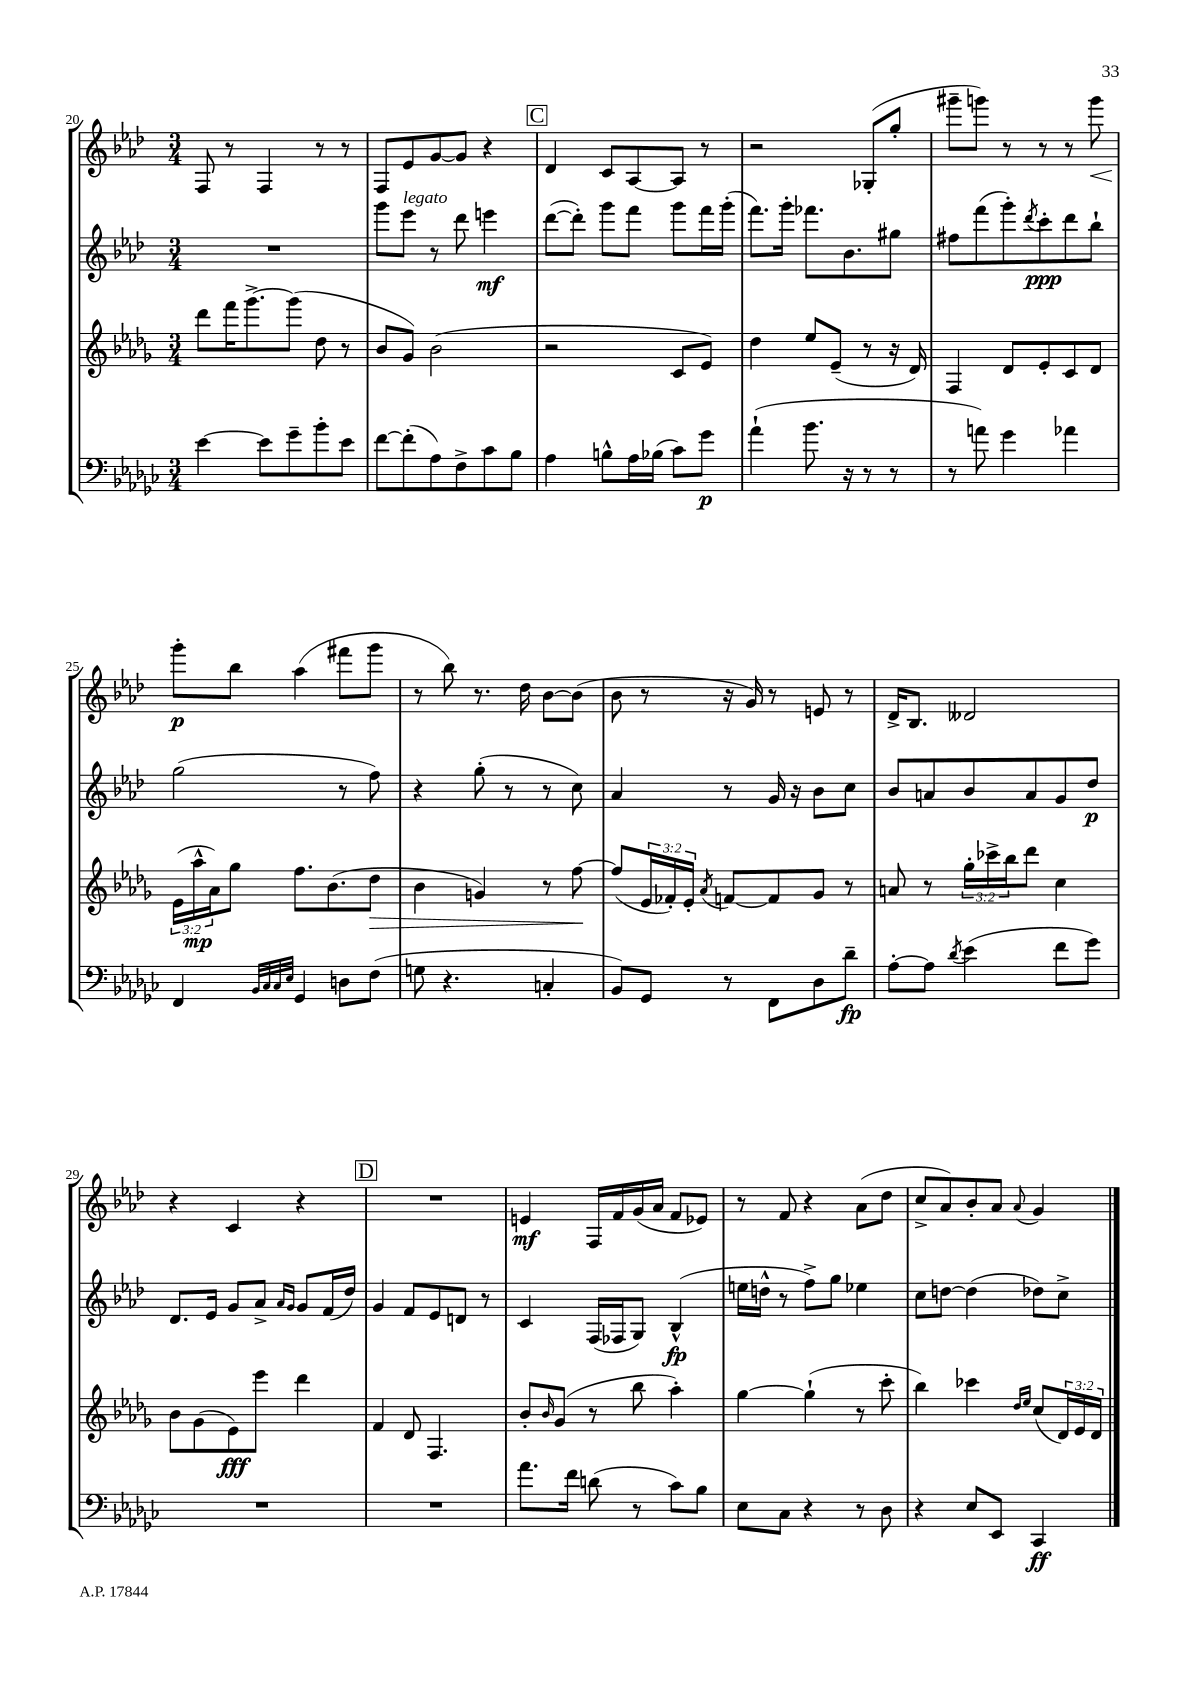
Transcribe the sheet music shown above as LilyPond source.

<<
\new StaffGroup <<
\new Staff = "s0" {
    \clef treble \key aes \major \numericTimeSignature \time 3/4
    f8 r8 f4 r8 r8 |
    f8 ees'8 g'8~ g'8 r4 |
    \mark \markup { \box "C" } des'4 c'8 aes8~ aes8 r8 |
    r2 ges8-.( g''8-. |
    gis'''8-- g'''8) r8 r8 r8 g'''8\< |
    g'''8-.\p\! bes''8 aes''4( fis'''8 g'''8 |
    r8 bes''8) r8. des''16 bes'8~ bes'8( |
    bes'8 r8 r16 g'16) r8 e'8 r8 |
    des'16-> bes8. deses'2 |
    r4 c'4 r4 |
    \mark \markup { \box "D" } R2. |
    e'4\mf f16 f'16 g'16( aes'16 f'8 ees'8) |
    r8 f'8 r4 aes'8( des''8 |
    c''8-> aes'8) bes'8-. aes'8 \appoggiatura { aes'8 } g'4 \bar "|." |
}
\new Staff = "s1" {
    \clef treble \key aes \major \numericTimeSignature \time 3/4
    R2. |
    g'''8 ees'''8^\markup { \italic "legato" } r8 des'''8 e'''4\mf |
    \mark \markup { \box "C" } des'''8~( des'''8-.) g'''8 f'''8 g'''8 f'''16 g'''16-.( |
    f'''8.) g'''16-. fes'''8. bes'8. gis''8 |
    fis''8 f'''8( g'''8-.) \acciaccatura { des'''8 } c'''8-.\ppp des'''8 bes''8-! |
    g''2( r8 f''8) |
    r4 g''8-.( r8 r8 c''8) |
    aes'4 r8 g'16 r16 bes'8 c''8 |
    bes'8 a'8 bes'8 a'8 g'8 des''8\p |
    des'8. ees'16 g'8 aes'8-> \grace { aes'16 g'16 } g'8 f'16( des''16) |
    \mark \markup { \box "D" } g'4 f'8 ees'8 d'8 r8 |
    c'4 f16( fes16 g8) bes4-^\fp( |
    e''16 d''16-^ r8 f''8->) g''8 ees''4 |
    c''8 d''8~ d''4( des''8) c''8-> \bar "|." |
}
\new Staff = "s2" {
    \clef treble \key des \major \numericTimeSignature \time 3/4 \override Staff.TupletNumber.text = #tuplet-number::calc-fraction-text
    des'''8 f'''16 ges'''8.~-> ges'''8( des''8 r8 |
    bes'8 ges'8) bes'2( |
    \mark \markup { \box "C" } r2 c'8 ees'8) |
    des''4 ees''8 ees'8--( r8 r16 des'16) |
    f4 des'8 ees'8-. c'8 des'8 |
    \tuplet 3/2 { ees'16( aes''16-^\mp aes'16) } ges''8 f''8. bes'8.( des''8\> |
    bes'4 g'4) r8 f''8~\! |
    f''8( \tuplet 3/2 { ees'16 fes'16-.) ees'16-. } \acciaccatura { aes'8 } f'8~ f'8 ges'8 r8 |
    a'8 r8 \tuplet 3/2 { ges''16-. ces'''16-> bes''16 } des'''8 c''4 |
    bes'8 ges'8( ees'8\fff) ees'''8 des'''4 |
    \mark \markup { \box "D" } f'4 des'8 f4. |
    bes'8-. \grace { bes'16 } ges'8( r8 bes''8 aes''4-.) |
    ges''4~ ges''4-!( r8 c'''8-. |
    bes''4) ces'''4 \grace { des''16 ees''16 } c''8( \tuplet 3/2 { des'16) ees'16 des'16 } \bar "|." |
}
\new Staff = "s3" {
    \clef bass \key ges \major \numericTimeSignature \time 3/4
    ees'4~ ees'8 ges'8-- bes'8-. ees'8 |
    f'8~ f'8-.( aes8) f8-> ces'8 bes8 |
    \mark \markup { \box "C" } aes4 b8-^ aes16 bes16( ces'8) ges'8\p |
    aes'4-!( bes'8. r16 r8 r8 |
    r8 a'8) ges'4 aes'4 |
    f,4 \grace { bes,32 ces32 ces32 ees32 } ges,4 d8 f8( |
    g8 r4. c4-. |
    bes,8) ges,8 r8 f,8 des8 des'8--\fp |
    aes8~-. aes8 \acciaccatura { des'8 } ees'4( f'8 ges'8) |
    R2. |
    \mark \markup { \box "D" } R2. |
    aes'8. f'16 d'8( r8 ces'8) bes8 |
    ees8 ces8 r4 r8 des8 |
    r4 ees8 ees,8 ces,4\ff \bar "|." |
}
>>
>>
\layout { \context { \Score currentBarNumber = #20 } }
